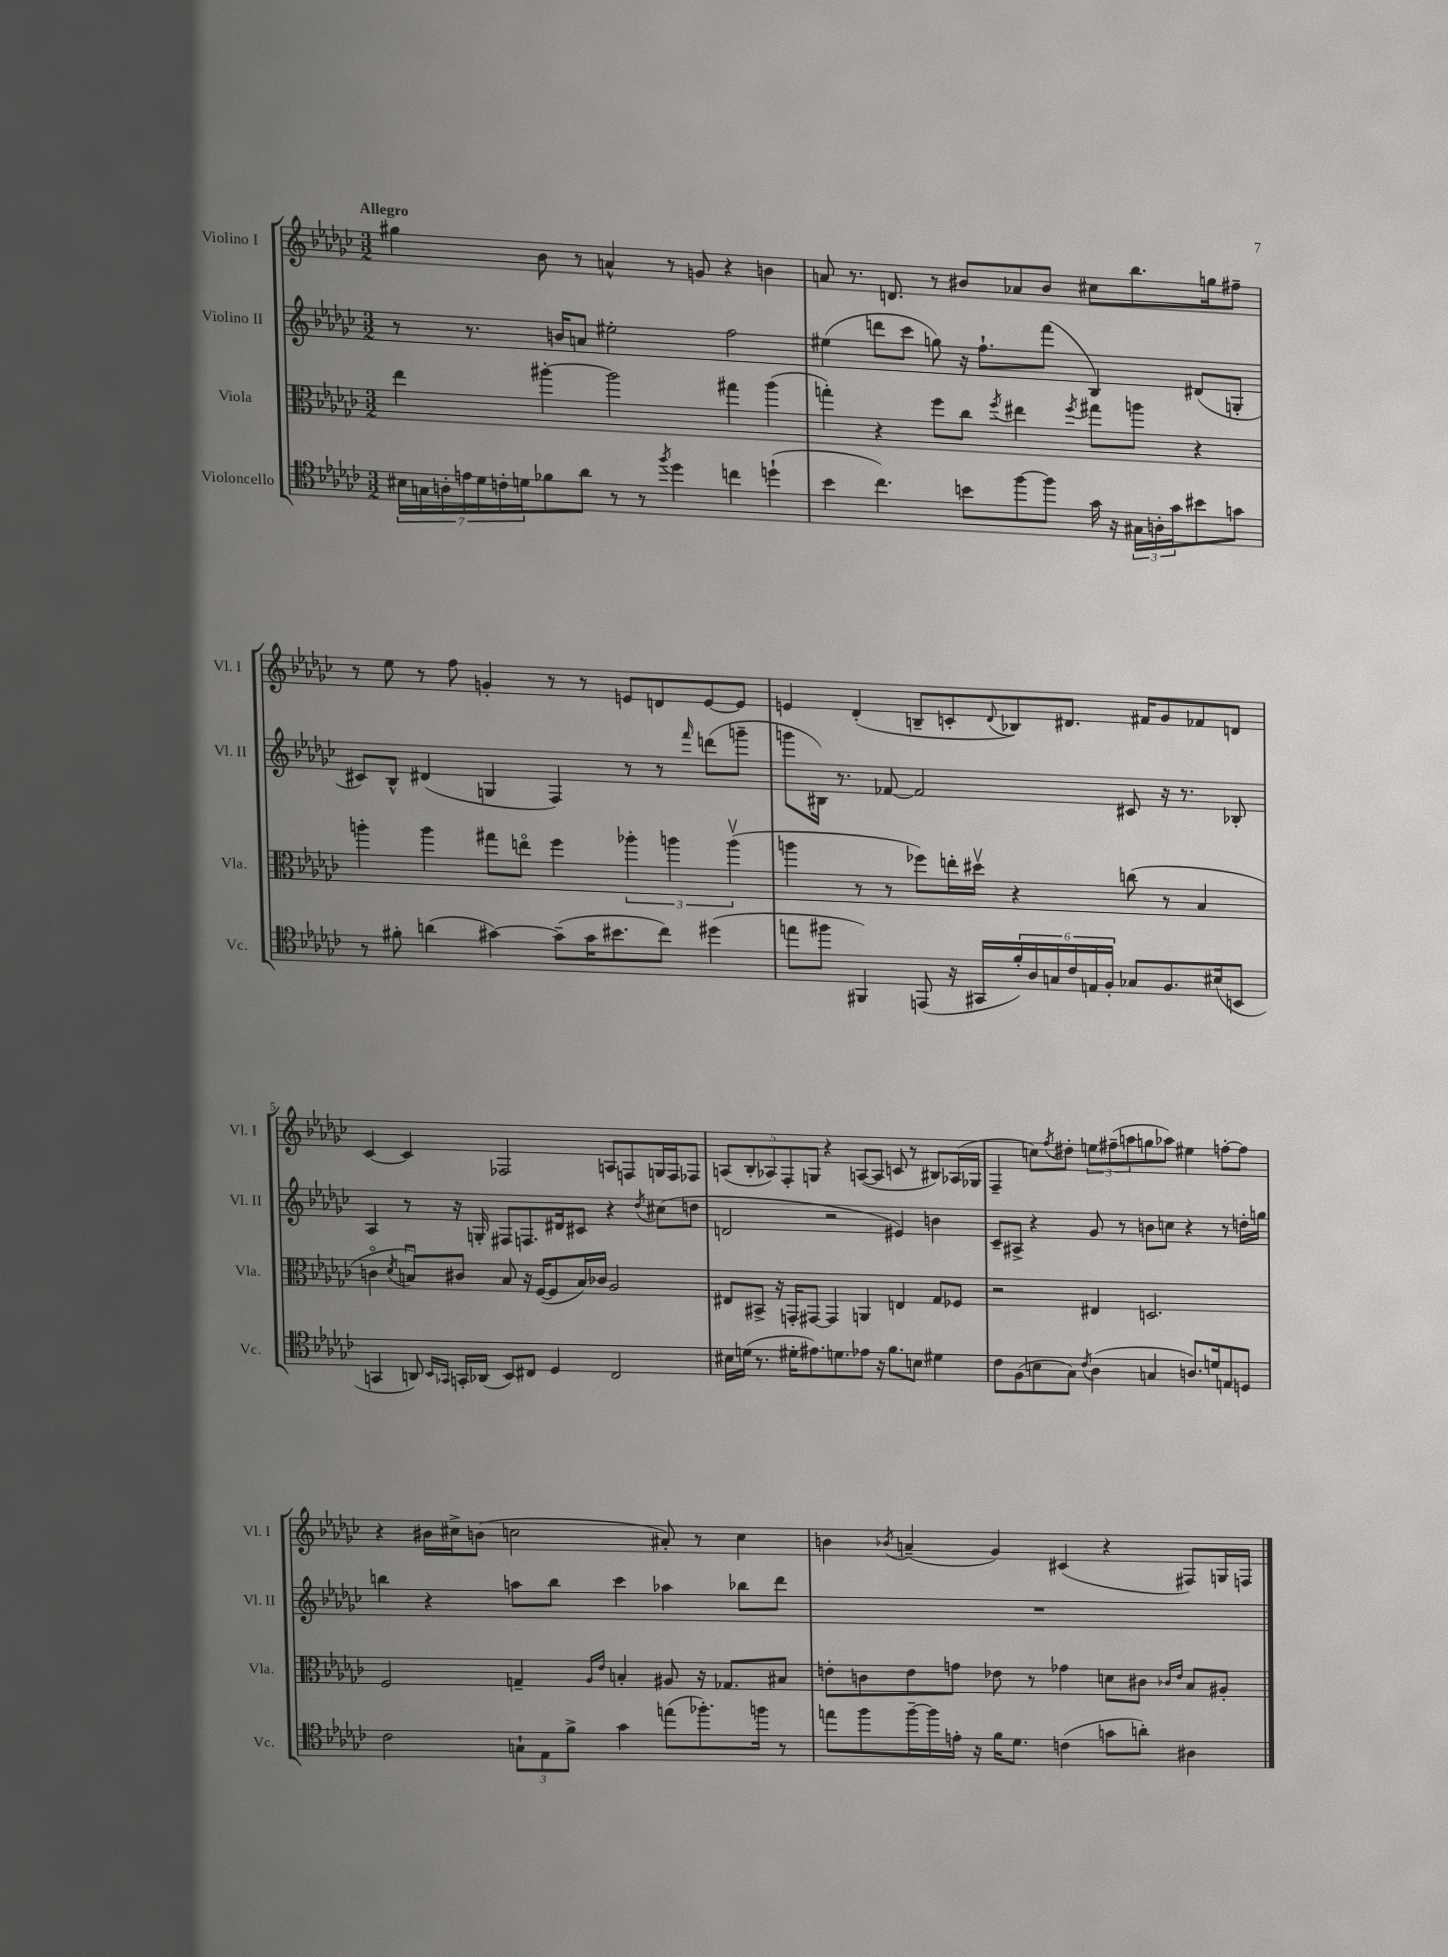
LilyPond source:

<<
\new StaffGroup <<
\new Staff = "s0" \with { instrumentName = "Violino I" shortInstrumentName = "Vl. I" } {
    \clef treble \key ges \major \numericTimeSignature \time 3/2 \tempo "Allegro"
    gis''4 bes'8 r8 a'4-^ r8 g'8 r4 b'4 |
    a'8 r8. d'8. r8 bis'8 aes'8 bis'8 cis''8 bes''8. g''16 fis''8-- |
    r8 ees''8 r8 f''8 g'4-. r8 r8 e'8 d'8 e'8~ e'8 |
    e'4 des'4-.( b8-- c'8-. \appoggiatura { des'8 } bes8) dis'8. fis'16 ges'8 fes'8 d'8 |
    ces'4~ ces'4 fes2 a8 f8 g16 f16 fes8 |
    \tuplet 5/4 { a8( bes8-. aes8) f8-. g8 } r4 a8~( a8 c'8 r8 bis8) aes16( ges16 |
    f4-- c''8) \acciaccatura { f''8 } dis''8-. \tuplet 3/2 { e''8 fis''8--( a''8 } g''8 aes''8) eis''4 f''8~-. f''8 |
    r4 bis'16 cis''16-> b'8( c''2 ais'8-.) r8 c''4 |
    b'4 \acciaccatura { bes'8 } a'4--( ges'4) cis'4( r4 fis8) g16 f16 \bar "|." |
}
\new Staff = "s1" \with { instrumentName = "Violino II" shortInstrumentName = "Vl. II" } {
    \clef treble \key ges \major \numericTimeSignature \time 3/2
    r8 r8. b'16 a'8 eis''2-. f''2 |
    eis''4( d'''8 ces'''8 g''8) r16 f''8.-! f'''8( bes4) dis'8( g8-. |
    cis'8) bes8-^ dis'4( g4 f4) r8 r8 \grace { f'''16 } d'''8( g'''8-- |
    g'''8 bis16) r8. fes'8~ fes'2 cis'8 r16 r8. bes8-. |
    aes4 r8 r16 g16-. fis8 f8. dis'16 cis'8 r4 \acciaccatura { des''8 } cis''8( d''8 |
    d'2 r2 eis'4) b'4 |
    ces'8-- ais8-> r4 ges'8 r8 b'8 c''8 r4 r8 d''16-. g''16 |
    b''4 r4 a''8 b''8 ces'''4 aes''4 bes''8 des'''8 |
    R1. \bar "|." |
}
\new Staff = "s2" \with { instrumentName = "Viola" shortInstrumentName = "Vla." } {
    \clef alto \key ges \major \numericTimeSignature \time 3/2
    ees''4 ais''4~-. ais''2 gis''4 ais''4( |
    g''4-.) r4 f''8 ces''8 \acciaccatura { f''8 } eis''4 \acciaccatura { f''8 } gis''8 a''8 r4 |
    a''4-. a''4 gis''8 e''8\flageolet f''4 \tuplet 3/2 { aes''4-. a''4 a''4\upbow( } |
    a''4 r8 r8 fes''8) e''16-. dis''16\upbow r4 c''8( r8 bes4 |
    c'4\flageolet \acciaccatura { des'8 } b8\downbow) cis'8 b8 r16 f16~( f8 b16) ces'16 aes2 |
    eis8 bis,8-> r16 g,16-. gis,8~ gis,4 a,4 e4 ges8 fes8 |
    r2 eis4 d2. |
    f2 g4-- \grace { aes16 ees'16 } b4-. ais8 r16 ges8. bis8 |
    e'8-. c'8 e'8 g'8 ees'8 r8 ges'4 d'8 cis'8 \grace { ces'16 ees'16 } bes8 ais8-. \bar "|." |
}
\new Staff = "s3" \with { instrumentName = "Violoncello" shortInstrumentName = "Vc." } {
    \clef tenor \key ges \major \numericTimeSignature \time 3/2
    \tuplet 7/4 { bis16 g16 a16-. e'16 des'16 c'16-. d'16 } fes'8 aes'8 r8 r8 \acciaccatura { f''8 } des''4 c''4 d''4-!( |
    bes'4 ces''4.) b'8 f''8~ f''8 ges'16 r16 \tuplet 3/2 { gis16 a16-. ges'16 } bis'8 g'8 |
    r8 fis'8-. a'4( gis'4~) gis'8--( gis'16 bis'8. ces''8) dis''4( |
    e''8 fis''8 fis,4) e,8( r16 gis,16 \tuplet 6/4 { f'16-.) aes16 g16 ces'16 e16 f16-. } ges8 f8. bis16( b,8 |
    g,4 a,8) \grace { bes,16 ges,16 } g,16-. aes,16( bes,8) cis8 des4 cis2 |
    bis16 d'16( r8. dis'16-. eis'8.) d'8. ees'8 r16 f'8. b8 dis'4 |
    ces'8 f8( b8 ges8) \acciaccatura { ces'8 } aes4( g4 a8.) d'16 e8 d8 |
    ces'2 \tuplet 3/2 { g8-! ees8 f'8-> } ges'4 e''8( fes''8.-.) f''16 r8 |
    e''8 f''8 f''16~-- f''16 e'16-. r16 f'16 des'8. c'4( g'8 a'8-.) ais4 \bar "|." |
}
>>
>>
\layout { \context { \Score \override BarNumber.break-visibility = ##(#f #t #t) barNumberVisibility = #(every-nth-bar-number-visible 5) } }
